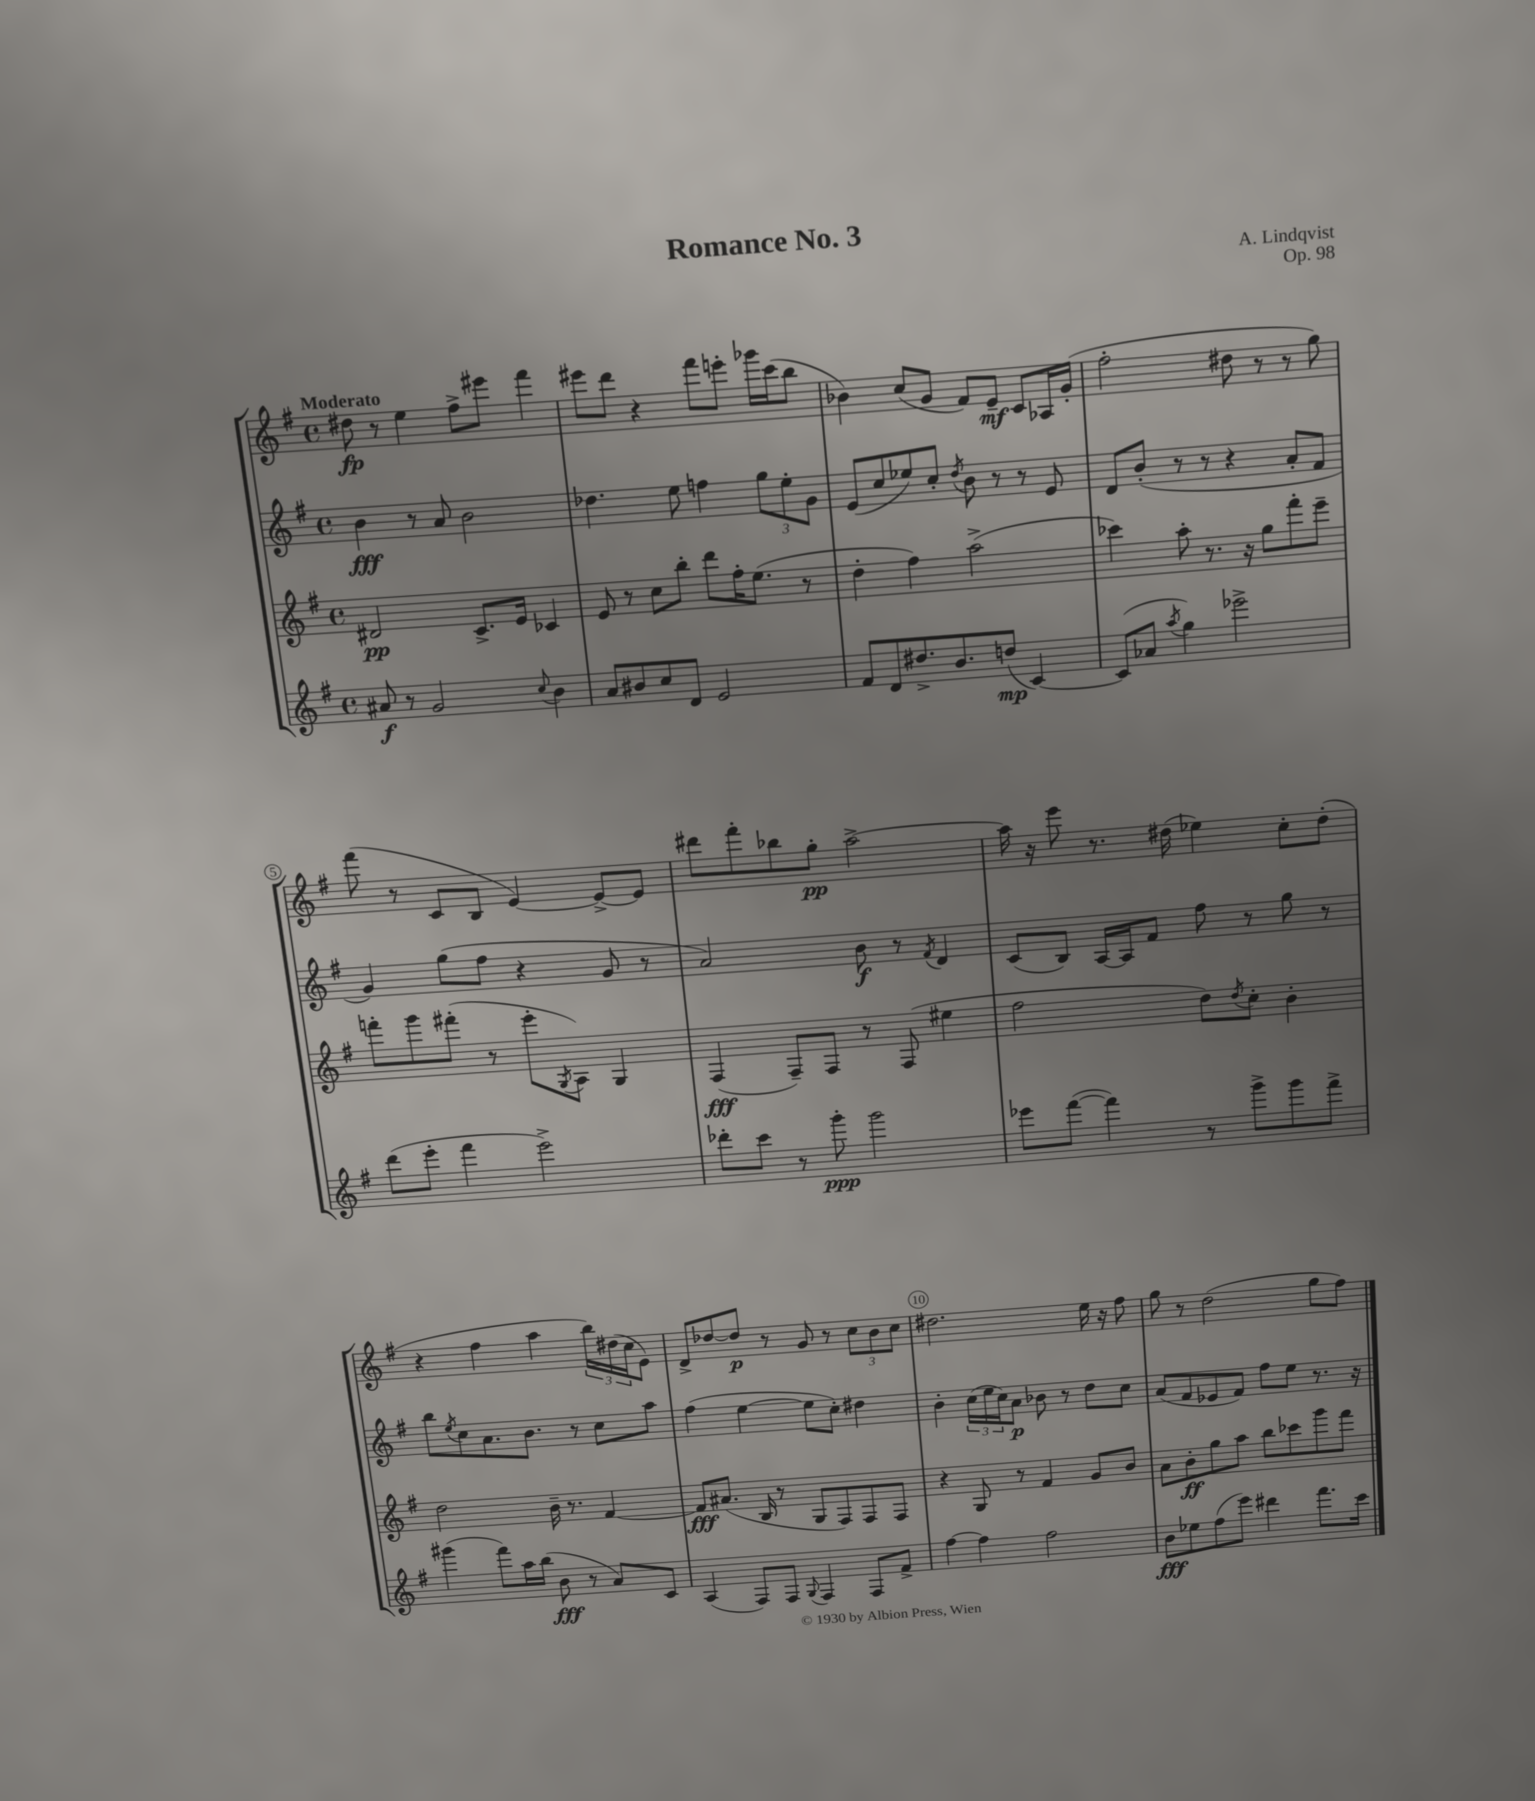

**kern	**dynam	**kern	**dynam	**kern	**dynam	**kern	**dynam
*part4	*part4	*part3	*part3	*part2	*part2	*part1	*part1
*staff4	*staff4	*staff3	*staff3	*staff2	*staff2	*staff1	*staff1
*clefG2	*	*clefG2	*	*clefG2	*	*clefG2	*
*k[f#]	*	*k[f#]	*	*k[f#]	*	*k[f#]	*
*M4/4	*	*M4/4	*	*M4/4	*	*M4/4	*
*met(c)	*	*met(c)	*	*met(c)	*	*met(c)	*
=1	=1	=1	=1	=1	=1	=1	=1
!	!	!	!	!	!	!LO:TX:a:B:t=Moderato	!
8a#X/	f	2d#X/	pp	4b\	fff	8dd#X\	fp
8r	.	.	.	.	.	8r	.
2g/	.	.	.	8r	.	4ee\	.
.	.	.	.	8a/	.	.	.
.	.	8.c^/L	.	2b\	.	8ff#^\L	.
.	.	.	.	.	.	8eee#X\J	.
.	.	16e/Jk	.	.	.	.	.
8qqcc/	.	.	.	.	.	.	.
4b\	.	4c-X/	.	.	.	4fff#\	.
=2	=2	=2	=2	=2	=2	=2	=2
8a/L	.	8e/	.	4.dd-X\	.	8eee#X\L	.
8b#X/	.	8r	.	.	.	8ddd\J	.
8cc/	.	8cc\L	.	.	.	4r	.
8d/J	.	8bb'\J	.	8ee\	.	.	.
2e/	.	8ddd\L	.	4ffn\	.	8fff#\L	.
.	.	16ff#'\K	.	.	.	8eeen'\J	.
.	.	(8.ee\J	.	.	.	.	.
.	.	.	.	12gg\L	.	16ggg-X\LL	.
.	.	.	.	.	.	(16ccc\J	.
.	.	.	.	12ee'\	.	.	.
.	.	8r	.	.	.	8bb\J	.
.	.	.	.	12g\J	.	.	.
=3	=3	=3	=3	=3	=3	=3	=3
8f#/L	.	4dd'\	.	(8e/L	.	4b-X\)	.
8d/	.	.	.	8cc/	.	.	.
8.dd#X^/	.	4ff#\)	.	8ee-X/)	.	(8cc/L	.
.	.	.	.	8cc'/J	.	8g/J	.
8.b/	.	.	.	.	.	.	.
.	.	.	.	8qdd/	.	.	.
.	.	(2aa^\	.	8b\	.	8f#/L)	.
(8ddn/J	mp	.	.	8r	.	8e~/J	mf
[4c/)	.	.	.	8r	.	8c/L	.
.	.	.	.	8e/	.	16A-X/L	.
.	.	.	.	.	.	(16g'/JJ	.
=4	=4	=4	=4	=4	=4	=4	=4
(8c/L]	.	4ccc-X\)	.	8d/L	.	2ff#'\	.
8a-X/J	.	.	.	(8b'/J	.	.	.
8qaa/	.	.	.	.	.	.	.
4gg\)	.	8aa'\	.	8r	.	.	.
.	.	8.r	.	8r	.	.	.
2eee-X^\	.	.	.	4r	.	8dd#X\	.
.	.	16r	.	.	.	.	.
.	.	8gg\L	.	.	.	8r	.
.	.	8fff#'\	.	8a'/L	.	8r	.
.	.	8eee~\J	.	8f#/J	.	8gg\)	.
!!LO:LB:g=z
=5	=5	=5	=5	=5	=5	=5	=5
(8ddd\L	.	8fffn'\L	.	4g/)	.	(8fff#\	.
8eee'\J	.	8ggg\	.	.	.	8r	.
4fff#\	.	(8fff#X'\J	.	(8gg\L	.	8c/L	.
.	.	8r	.	8ff#\J	.	8B/J	.
2eee^\)	.	8eee'\L	.	4r	.	[4e/)	.
.	.	8qG/	.	.	.	.	.
.	.	8A\J)	.	.	.	.	.
.	.	4G/	.	8g/	.	8e^/L_	.
.	.	.	.	8r	.	8e/J]	.
=6	=6	=6	=6	=6	=6	=6	=6
8ddd-X'\L	.	(4F#/	fff	2a/)	.	8ddd#X\L	.
8ccc\J	.	.	.	.	.	8fff#'\	.
8r	.	8F#~/L)	.	.	.	8bb-X\	.
8ggg'\	ppp	8F#/J	.	.	.	8gg'\J	pp
2ggg\	.	8r	.	8b\	f	[2aa^\	.
.	.	(8F#/	.	8r	.	.	.
.	.	.	.	8qf#/	.	.	.
.	.	4ee#X\	.	4d/	.	.	.
=7	=7	=7	=7	=7	=7	=7	=7
8eee-X\L	.	2ff#\	.	(8c/L	.	16aa\]	.
.	.	.	.	.	.	16r	.
([8fff#\J	.	.	.	8B/J)	.	8eee\	.
4fff#\])	.	.	.	[16A/LL	.	8.r	.
.	.	.	.	16A/J]	.	.	.
.	.	.	.	8f#/J	.	.	.
.	.	.	.	.	.	(16dd#X\	.
8r	.	8dd\L)	.	8ff#\	.	4ee-X\)	.
.	.	8qdd/	.	.	.	.	.
8ggg^\L	.	8cc'\J	.	8r	.	.	.
8ggg\	.	4b'\	.	8gg\	.	8cc'\L	.
8fff#^\J	.	.	.	8r	.	(8dd#'\J	.
!!LO:LB:g=z
=8	=8	=8	=8	=8	=8	=8	=8
(4ggg#X\	.	2dd\	.	8bb\L	.	4r	.
.	.	.	.	8qee/	.	.	.
.	.	.	.	8cc\	.	.	.
8fff#\L)	.	.	.	8.a\	.	4ff#\	.
16aa\L	.	.	.	.	.	.	.
(16bb\JJ	.	.	.	8.b\J	.	.	.
8b\	fff	16b~\	.	.	.	4aa\	.
.	.	8.r	.	.	.	.	.
8r	.	.	.	8r	.	.	.
8a/L)	.	[4f#/	.	8cc\L	.	24bb\LL)	.
.	.	.	.	.	.	(24dd#X\	.
.	.	.	.	.	.	24cc\J	.
8c/J	.	.	.	8aa\J	.	8e\J)	.
=9	=9	=9	=9	=9	=9	=9	=9
(4A/	.	8f#/L]	fff	(4ff#\	.	8d^/L	.
.	.	(8.a#X/J	.	.	.	[8dd-X/	.
8F#/L)	.	.	.	[4ee\	.	8dd-/J]	p
.	.	16B/	.	.	.	.	.
8F#/J	.	8r	.	.	.	8r	.
8qqG/	.	.	.	.	.	.	.
4F#/	.	8G/L	.	8ee\L]	.	8g/	.
.	.	8F#/)	.	8cc'\J)	.	8r	.
8F#/L	.	8F#/	.	4dd#X\	.	12cc\L	.
.	.	.	.	.	.	12b\	.
8f#^/J	.	8F#/J	.	.	.	.	.
.	.	.	.	.	.	12cc\J	.
=10	=10	=10	=10	=10	=10	=10	=10
[4ff#\	.	4r	.	4b'\	.	2.dd#X\	.
4ff#\]	.	8G/	.	(24cc\LL	.	.	.
.	.	.	.	24ee\	.	.	.
.	.	.	.	24cc\J)	.	.	.
.	.	8r	.	8a\J	p	.	.
2ff#\	.	4f#/	.	8b-X\	.	.	.
.	.	.	.	8r	.	.	.
.	.	8g/L	.	8dd\L	.	16ee\	.
.	.	.	.	.	.	16r	.
.	.	8b/J	.	8cc\J	.	8ff#\	.
=11	=11	=11	=11	=11	=11	=11	=11
8b\L	fff	8a\L	.	(8a/L	.	8gg\	.
8ee-X\	.	8b'\	ff	8f#/	.	8r	.
(8ff#\	.	8gg\	.	8e-X/	.	(2dd\	.
8eee\J)	.	8aa\J	.	8f#/J)	.	.	.
4ddd#X\	.	8bb\L	.	8ff#\L	.	.	.
.	.	8ccc-X\	.	8ee\J	.	.	.
8.fff#\L	.	8ggg\	.	8.r	.	8gg\L	.
.	.	8fff#\J	.	.	.	8ff#\J)	.
16ccc\Jk	.	.	.	16r	.	.	.
==	==	==	==	==	==	==	==
*-	*-	*-	*-	*-	*-	*-	*-
